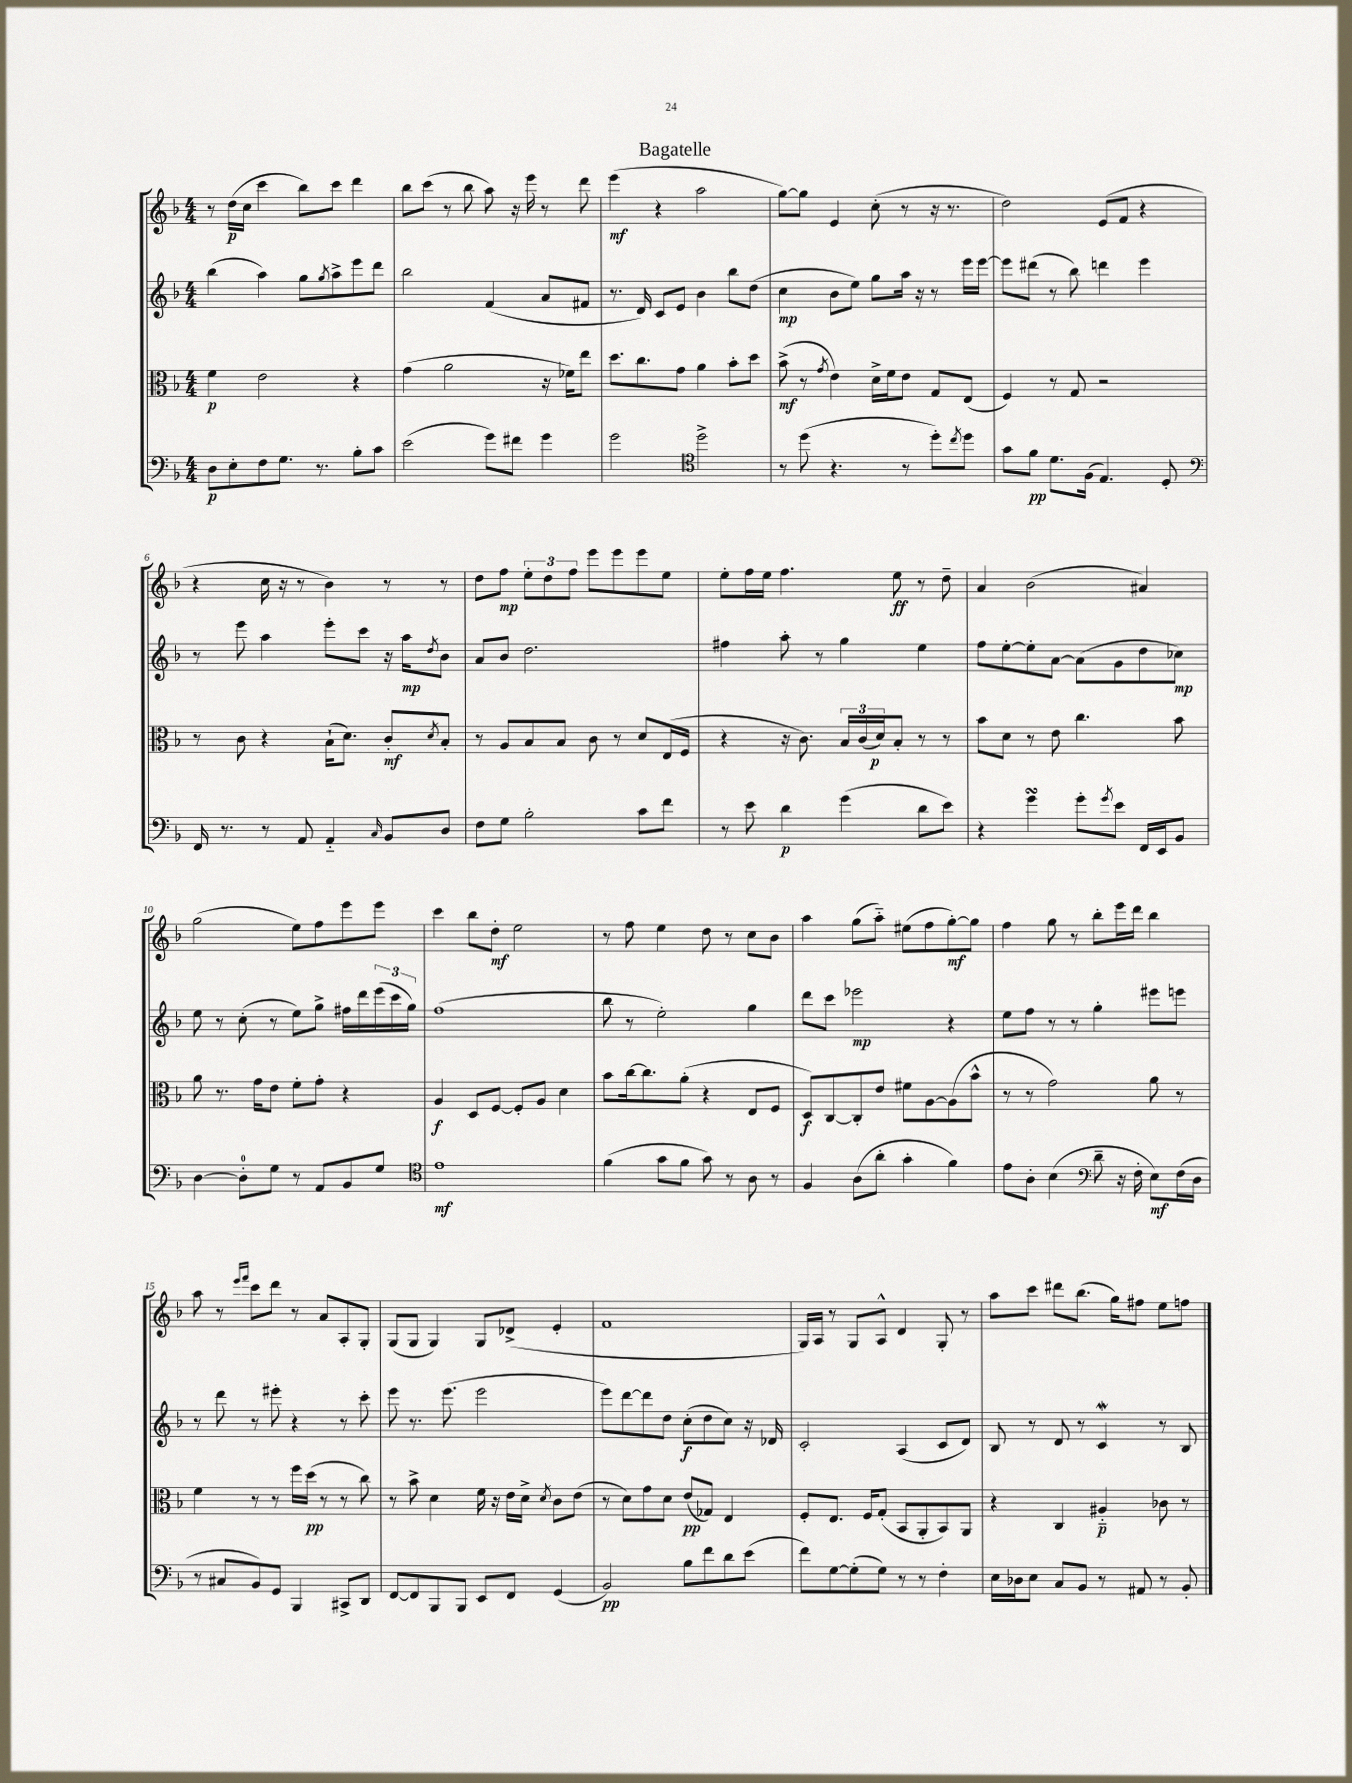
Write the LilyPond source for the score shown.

\header { title = "Bagatelle" }
<<
\new StaffGroup <<
\new Staff = "s0" {
    \clef treble \key f \major \numericTimeSignature \time 4/4
    r8 d''16\p( c''16 c'''4 bes''8) c'''8 d'''4 |
    bes''8 c'''8( r8 bes''8 a''8) r16 e'''16 r8 d'''8 |
    e'''4\mf( r4 a''2 |
    g''8~) g''8 e'4 c''8-.( r8 r16 r8. |
    d''2) e'8( f'8 r4 |
    r4 c''16 r16 r8 bes'4) r8 r8 |
    d''8 f''8\mp \tuplet 3/2 { e''8-. d''8 f''8 } e'''8 e'''8 e'''8 e''8 |
    e''8-. f''16 e''16 f''4. e''8\ff r8 d''8-- |
    a'4 bes'2( ais'4) |
    g''2( e''8) f''8 e'''8 e'''8 |
    c'''4 bes''8 d''8-.\mf e''2 |
    r8 f''8 e''4 d''8 r8 c''8 bes'8 |
    a''4 g''8( a''8-_) eis''8( f''8 g''8~-.\mf) g''8 |
    f''4 g''8 r8 bes''8-. e'''16 d'''16 bes''4 |
    a''8 r8 \grace { e'''16 f'''16 } c'''8 d'''8 r8 a'8 a8-. g8-. |
    g8( g8 g4) g8 des'8->( e'4-. |
    f'1 |
    g16) a16 r8 g8 a8-^ d'4 g8-. r8 |
    a''8 c'''8 dis'''8 bes''8.( g''16) fis''8 e''8 f''8 \bar "|." |
}
\new Staff = "s1" {
    \clef treble \key f \major \numericTimeSignature \time 4/4
    bes''4( a''4) g''8 \acciaccatura { g''8 } a''8-> e'''8 d'''8 |
    bes''2 f'4( a'8 fis'8 |
    r8. d'16) c'8 e'8 bes'4 bes''8 d''8( |
    c''4\mp bes'8 e''8) g''8 a''16 r16 r8 e'''16 e'''16~ |
    e'''8 dis'''8( r8 bes''8) d'''4 e'''4 |
    r8 e'''8 a''4 e'''8-. c'''8 r16 a''16\mp \acciaccatura { d''8 } bes'8 |
    a'8 bes'8 d''2. |
    fis''4 a''8-. r8 g''4 e''4 |
    f''8 e''8~-. e''8-. a'8~ a'8( g'8 d''8 ces''8\mp) |
    e''8 r8 c''8-.( r8 e''8) g''8-> fis''16 d'''16 \tuplet 3/2 { e'''16( c'''16 g''16) } |
    f''1( |
    bes''8 r8 e''2-.) g''4 |
    d'''8 c'''8 ees'''2\mp r4 |
    e''8 f''8 r8 r8 g''4-. eis'''8 e'''8 |
    r8 d'''8 r8 eis'''8-. r4 r8 c'''8-. |
    e'''8 r8. e'''8.( e'''2 |
    e'''8) d'''8~ d'''8 d''8 c''8-.\f( d''8 c''8) r16 des'16 |
    c'2-. a4( c'8 d'8) |
    bes8 r8 d'8 r8 c'4\mordent r8 bes8 \bar "|." |
}
\new Staff = "s2" {
    \clef alto \key f \major \numericTimeSignature \time 4/4
    f'4\p e'2 r4 |
    g'4( a'2 r16 fes'16) e''8 |
    d''8. c''8. g'8 a'4 bes'8-. d''8 |
    bes'8->\mf( r8 \acciaccatura { g'8 } e'4) d'16-> f'16 e'8 g8 e8( |
    f4) r8 g8 r2 |
    r8 c'8 r4 bes16-!( d'8.) c'8-.\mf \acciaccatura { d'8 } bes8-. |
    r8 a8 bes8 bes8 c'8 r8 d'8 e16( f16 |
    r4 r16 c'8.) \tuplet 3/2 { bes16 c'16( d'16\p) } bes8-. r8 r8 |
    bes'8 d'8 r8 e'8 c''4. bes'8 |
    a'8 r8. g'16 e'8 f'8-. g'8-. r4 |
    a4\f d8 f8~ f8-. a8 d'4 |
    bes'8 c''16~ c''8. a'8-.( r4 e8 f8 |
    d8\f) c8~ c8-. e'8 fis'8 a8~ a8( bes'8-^ |
    r8 r8 g'2) a'8 r8 |
    f'4 r8 r8 f''16 d''16\pp( r8 r8 c''8) |
    r8 bes'8-> d'4 f'16 r16 e'16 d'16-> \acciaccatura { d'8 } c'8 e'8( |
    r8 d'8) g'8 d'8 e'8\pp( ges8) e4 |
    f8-. e8. f16 g8-.( bes,8 a,8-. bes,8) a,8 |
    r4 c4 ais4-_\p ces'8 r8 \bar "|." |
}
\new Staff = "s3" {
    \clef bass \key f \major \numericTimeSignature \time 4/4
    d8\p e8-. f8 g8. r8. bes8-. c'8 |
    e'2( g'8) fis'8 g'4 |
    g'2 \clef tenor d''2-> |
    r8 d''8( r4. r8 d''8-.) \acciaccatura { c''8 } d''8 |
    g'8 f'8\pp d'8. f16( e4.) d8-. |
    \clef bass f,16 r8. r8 a,8 a,4-_ \grace { c16 } bes,8 d8 |
    f8 g8 bes2-. c'8 f'8 |
    r8 e'8 d'4\p g'4( d'8 e'8) |
    r4 g'4\turn g'8-. \acciaccatura { g'8 } e'8 f,16 e,16 bes,8 |
    d4~ d8-0-. g8 r8 a,8 bes,8 g8 |
    \clef tenor e'1\mf |
    f'4( g'8 f'8 g'8) r8 a8 r8 |
    f4 a8( a'8-. g'4-. f'4) |
    e'8 a8-. bes4( \clef bass d'8-- r16 f16-. e8\mf) f16( d16 |
    r8 cis8 bes,8) g,8 bes,,4 cis,8-> d,8 |
    f,8~ f,8 bes,,8 bes,,8 e,8 f,8 g,4( |
    bes,2\pp) bes8 f'8 d'8 e'8( |
    f'8) g8~ g8-.( g8) r8 r8 f4-. |
    e16 des16 e8 c8 bes,8 r8 ais,8 r8 bes,8-. \bar "|." |
}
>>
>>
